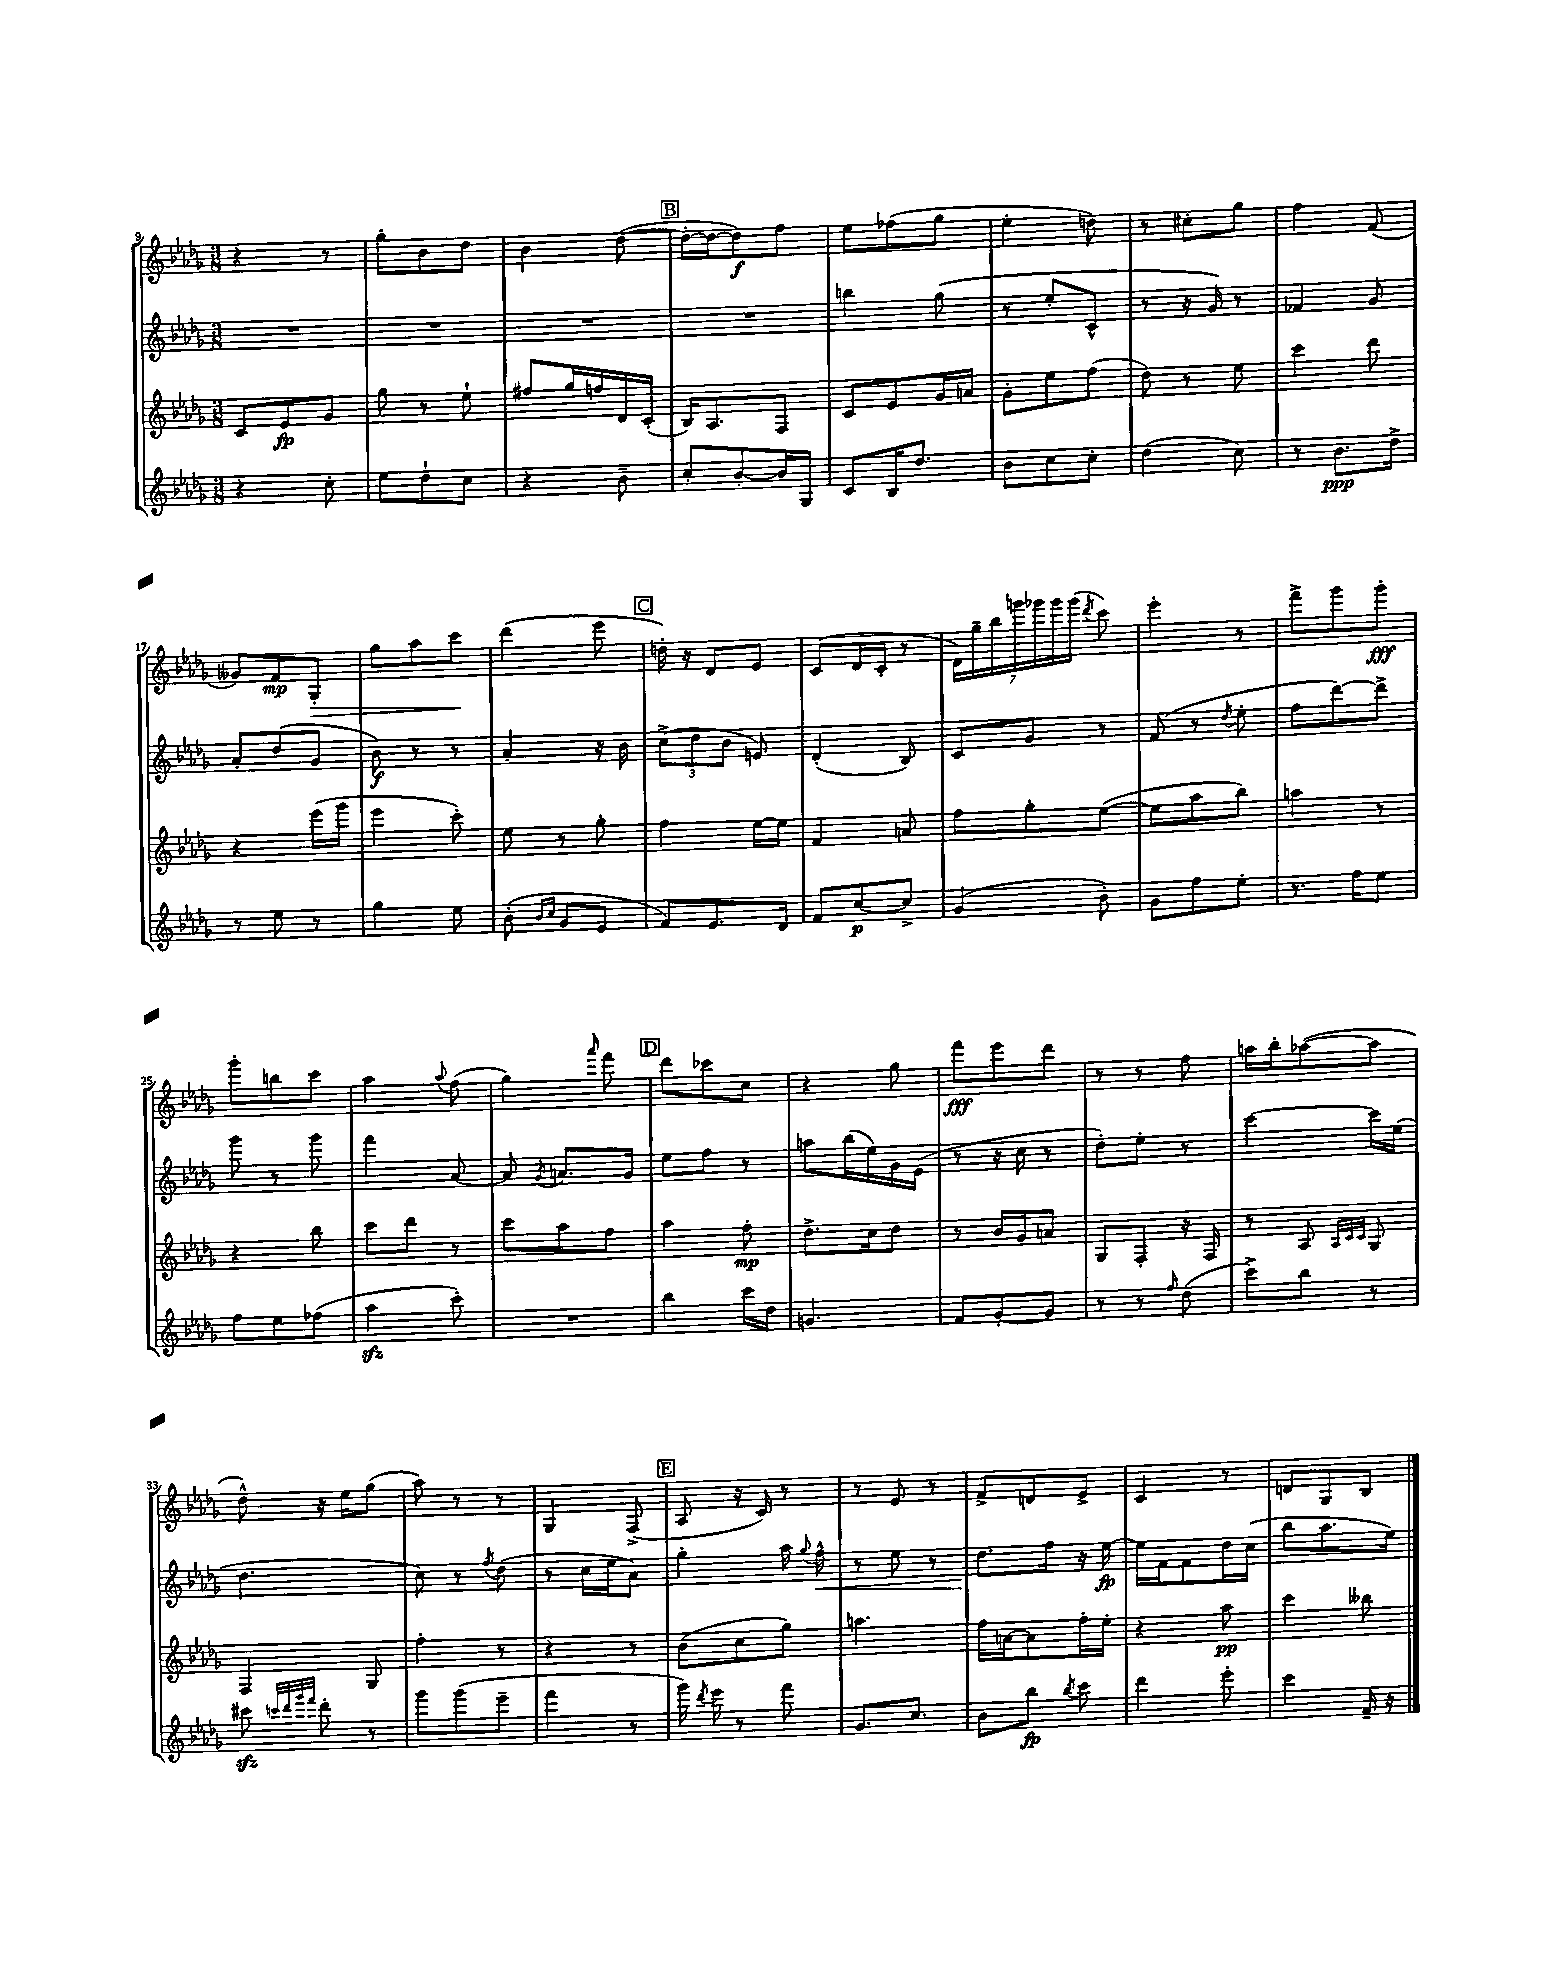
<<
\new StaffGroup <<
\new Staff = "s0" {
    \clef treble \key des \major \numericTimeSignature \time 3/8
    \autoBeamOff r4 r8 |
    ges''8[-. bes'8 des''8] |
    bes'4 des''8~( |
    \mark \markup { \box "B" } des''16[~-. des''16~ des''8\f) f''8] |
    ees''8[ fes''8( ges''8] |
    ees''4-. d''8) |
    r8 cis''8[-. ges''8] |
    f''4 f'8( |
    geses'8[) f'8\mp ges8]-.\> |
    ges''8[ aes''8 c'''8]\! |
    des'''4( ees'''8 |
    \mark \markup { \box "C" } d''16-.) r16 des'8[ ees'8] |
    c'8[( des'16 c'16]-. r8 |
    \tuplet 7/4 { des'16[) ges''16-- bes''16 g'''16 ges'''16 ges'''16 ges'''16]( } \acciaccatura { des'''8 } c'''8) |
    ees'''4-. r8 |
    f'''8[-> ges'''8 ges'''8]-.\fff |
    ges'''8[-. b''8 c'''8] |
    aes''4 \appoggiatura { aes''8 } f''8( |
    ges''4) \grace { aes'''16 } f'''8 |
    \mark \markup { \box "D" } des'''8[ ces'''8 c''8] |
    r4 ges''8 |
    f'''8[\fff ees'''8 des'''8] |
    r8 r8 f''8 |
    a''16[ bes''16-. aes''8~( aes''8] |
    des''8-^) r16 ees''16[ ges''8]( |
    aes''8) r8 r8 |
    ges4 f8->( |
    \mark \markup { \box "E" } aes8 r16 c'16) r8 |
    r8 ees'8 r8 |
    f'8[-> d'8 ees'8]-> |
    c'4 r8 |
    d'8[ ges8 bes8] \bar "|." |
}
\new Staff = "s1" {
    \clef treble \key des \major \numericTimeSignature \time 3/8
    \autoBeamOff R4. |
    R4. |
    R4. |
    \mark \markup { \box "B" } R4. |
    b''4 ges''8( |
    r8 ees''8[-. c'8]-^ |
    r8 r16 ges'16) r8 |
    fes'4 ges'8 |
    aes'8[-. des''8( ges'8] |
    bes'8\f) r8 r8 |
    aes'4-. r16 bes'16 |
    \mark \markup { \box "C" } \tuplet 3/2 { c''8[->( des''8 bes'8] } e'8) |
    des'4-.( bes8) |
    c'8[ ges'8] r8 |
    f'8( r8 \acciaccatura { des''8 } ees''8-. |
    f''8[ des'''8~) des'''8]-> |
    ges'''8 r8 ges'''8 |
    f'''4 aes'8~ |
    aes'8 \acciaccatura { ges'8 } a'8.[ ges'16] |
    \mark \markup { \box "D" } ees''8[ f''8] r8 |
    a''8[ bes''16( ees''16) ges'16 ees'16]( |
    r8 r16 c''16 r8 |
    des''8[-.) ees''8]-. r8 |
    c'''4~ c'''16[ ees''16]( |
    des''4. |
    c''8) r8 \acciaccatura { f''8 } des''8( |
    r8 c''16[ ees''16 aes'8]) |
    \mark \markup { \box "E" } ges''4-. aes''16 \appoggiatura { ges''8 } f''16-^\< |
    r8 ees''8 r8 |
    des''8.[\! f''16] r16 ees''16~\fp |
    ees''16[ f'16 f'8 des''16 c''16]( |
    bes''8[ aes''8. ees''16]) \bar "|." |
}
\new Staff = "s2" {
    \clef treble \key des \major \numericTimeSignature \time 3/8
    \autoBeamOff c'8[ ees'8\fp ges'8] |
    ges''8 r8 ees''8-! |
    fis''8[ ges''16 f''16 des'16 c'16]-.( |
    \mark \markup { \box "B" } bes16[) aes8. f8] |
    c'8[ ees'8 ges'16 a'16] |
    ges'8[-. ees''8 f''8]( |
    des''8) r8 ees''8 |
    c'''4 des'''8 |
    r4 ees'''16[( ges'''16] |
    ees'''4 c'''8-.) |
    ees''8 r8 ges''8-. |
    \mark \markup { \box "C" } f''4 ees''16[~ ees''16] |
    f'4 a'8 |
    f''8[ ges''8-. ees''8]~( |
    ees''8[ aes''8 bes''8]) |
    a''4 r8 |
    r4 bes''8 |
    c'''8[ des'''8] r8 |
    c'''8[ aes''8 f''8] |
    \mark \markup { \box "D" } aes''4 f''8-.\mp |
    des''8.[-> c''16 des''8] |
    r8 bes'16[ ges'16 a'8] |
    ges8[ f8]-. r16 f16 |
    r8 aes8 \grace { aes32[ c'32 c'32] } ges8 |
    f4 ges8 |
    f''4-. r8 |
    r4 r8 |
    \mark \markup { \box "E" } bes'8[( c''8 ges''8]) |
    a''4. |
    f''16[ a'16~ a'8 f''16-. ees''16]-. |
    r4 aes''8\pp |
    c'''4 beses''8 \bar "|." |
}
\new Staff = "s3" {
    \clef treble \key des \major \numericTimeSignature \time 3/8
    \autoBeamOff r4 c''8-. |
    ees''8[ des''8-! c''8] |
    r4 bes'8-- |
    \mark \markup { \box "B" } c''8[-. bes'8~-. bes'16 ges16] |
    c'8[ bes16 des''8.] |
    bes'8[ c''8 c''8]-. |
    des''4( c''8) |
    r8 bes'8.[\ppp des''16]-> |
    r8 ees''8 r8 |
    ges''4 ees''8 |
    bes'8-.( \grace { bes'16[ c''16] } ges'8[ ees'8] |
    \mark \markup { \box "C" } f'8[) ees'8. des'16] |
    f'8[ c''8~\p c''8]-> |
    ges'4( bes'8-.) |
    ges'8[ f''8 ees''8]-. |
    r8. f''16[ ees''8] |
    f''8[ ees''8 fes''8]( |
    aes''4\sfz c'''8-.) |
    R4. |
    \mark \markup { \box "D" } bes''4 c'''16[ des''16] |
    g'4. |
    f'8[ ges'8~-. ges'8] |
    r8 r8 \grace { f''16 } des''8( |
    c'''8[->) bes''8] r8 |
    cis'''8\sfz \grace { c'''32[ des'''32 ges'''32 f'''32] } des'''8-. r8 |
    ges'''8[ ges'''8( ees'''8]-- |
    f'''4 r8 |
    \mark \markup { \box "E" } ges'''16) \acciaccatura { des'''8 } ees'''16 r8 f'''8 |
    ges'8.[ c''8.] |
    bes'8[ bes''8]\fp \acciaccatura { bes''8 } c'''8 |
    des'''4 ees'''8-. |
    c'''4 f'16-- r16 \bar "|." |
}
>>
>>
\layout { \context { \Score currentBarNumber = #9 } }
